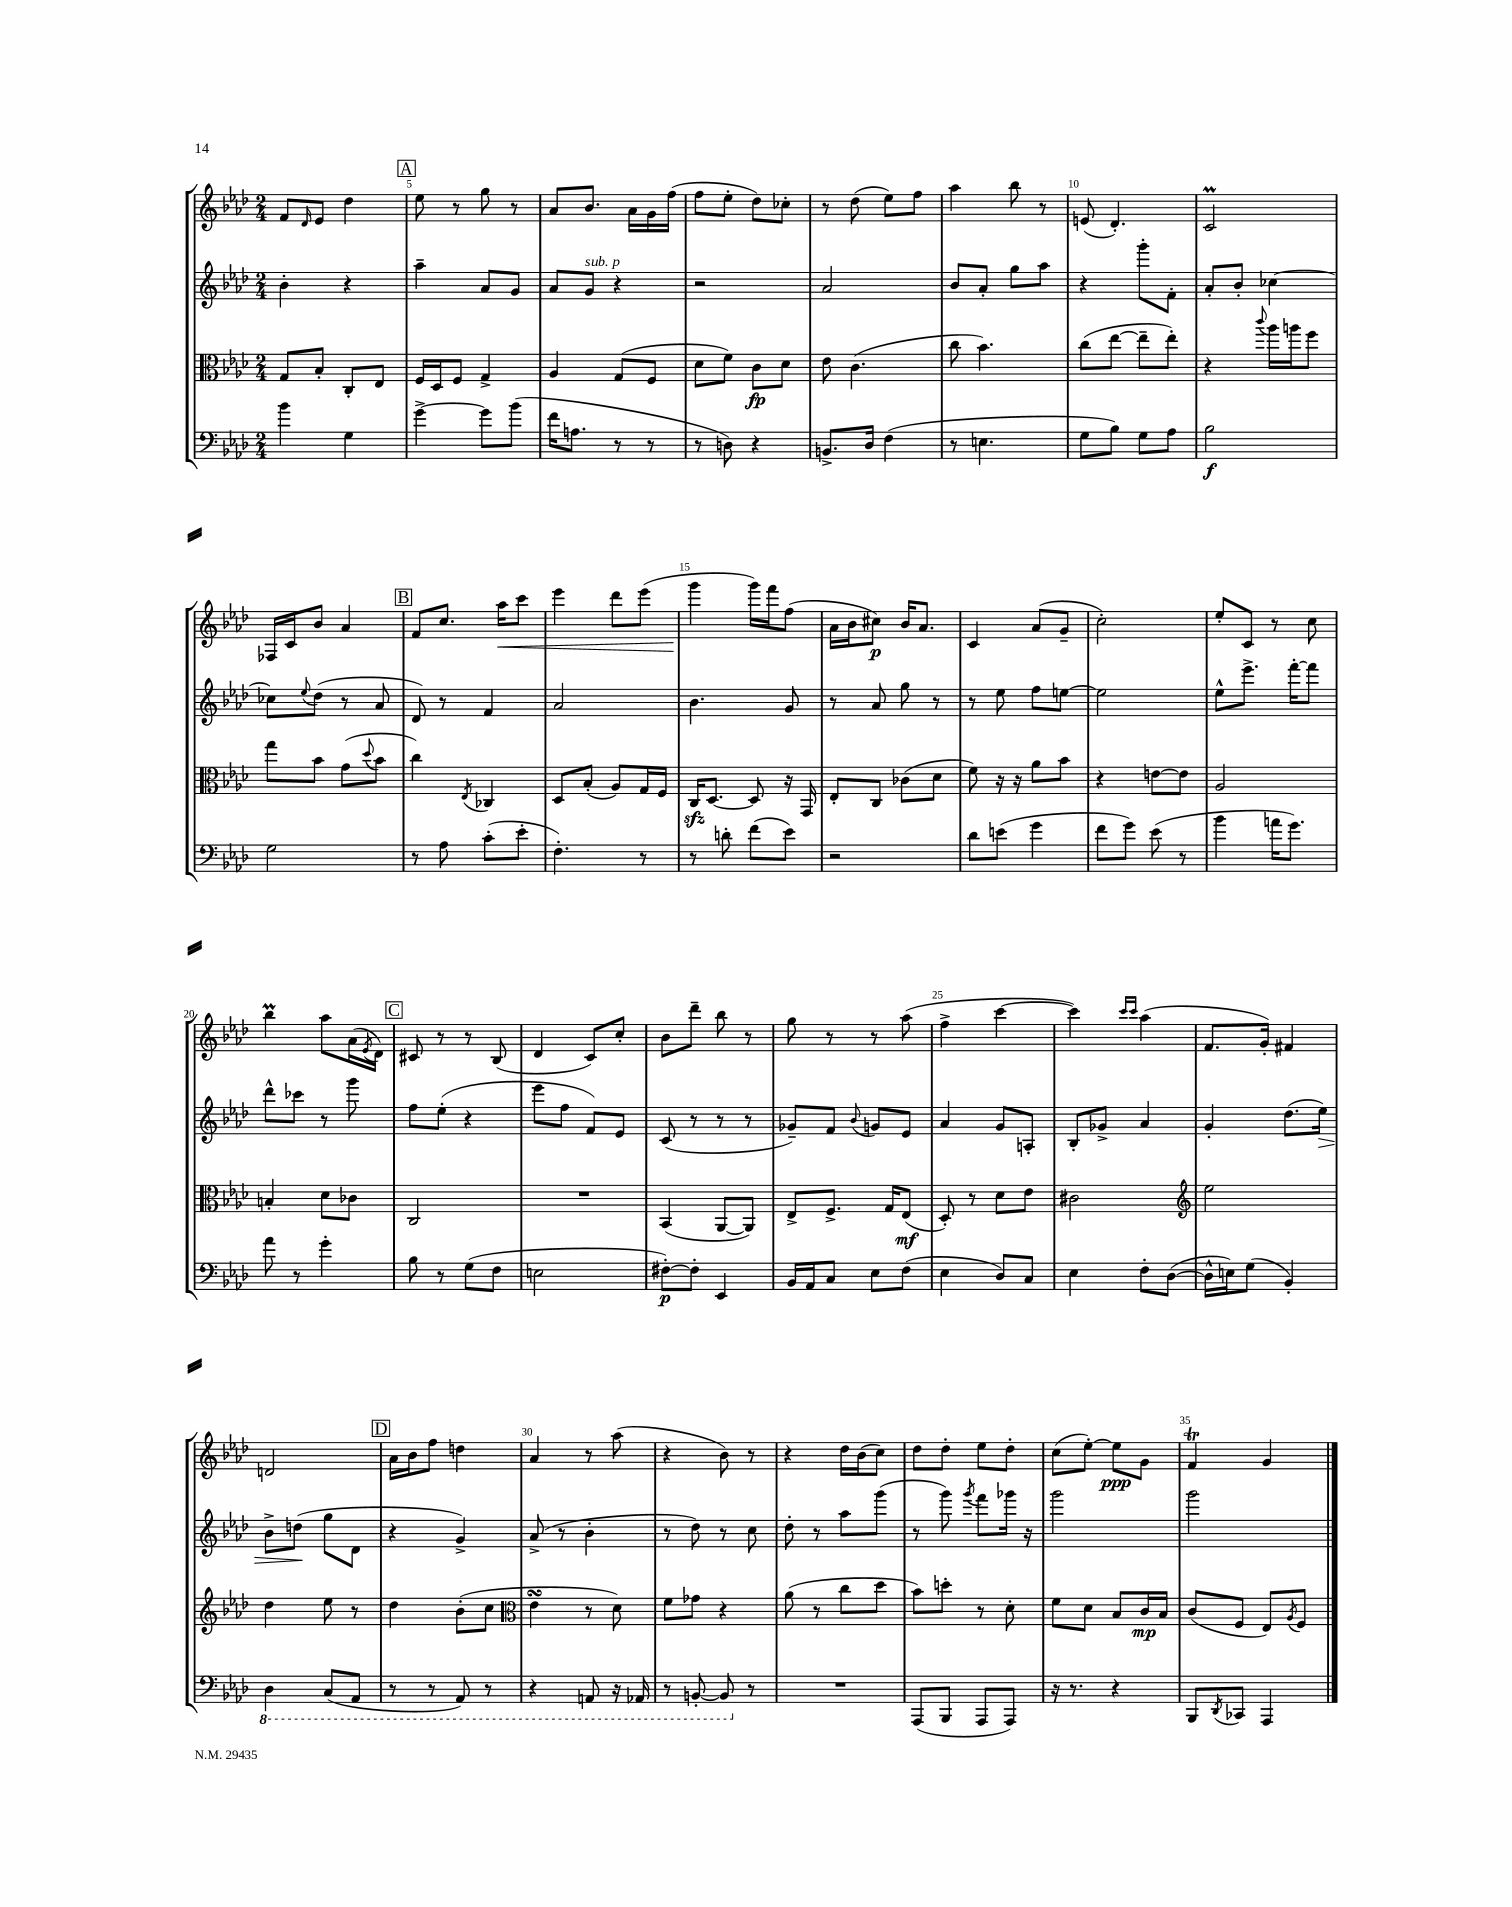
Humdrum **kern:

**kern	**kern	**kern	**kern
*staff4	*staff3	*staff2	*staff1
*clefF4	*clefC3	*clefG2	*clefG2
*k[b-e-a-d-]	*k[b-e-a-d-]	*k[b-e-a-d-]	*k[b-e-a-d-]
*M2/4	*M2/4	*M2/4	*M2/4
4b-	8G	4b-'	8f
.	.	.	16qqd-
.	8B-'	.	8e-
4G	8C'	4r	4dd-
.	8E-	.	.
=	=	=	=
[4g^	16F	4aa-~	8ee-
.	16D-	.	.
.	8F	.	8r
8g]	4G^	8a-	8gg
(8b-	.	8g	8r
=	=	=	=
16f	4A-	8a-	8a-
8.A	.	.	.
.	.	8g	8.b-
8r	(8G	4r	.
.	.	.	16a-
8r	8F	.	16g
.	.	.	(16ff
=	=	=	=
8r	8d-	2r	8ff
8D)	8f)	.	8ee-'
4r	8c	.	8dd-)
.	8d-	.	8cc-'
=	=	=	=
8.BB^	8e-	2a-	8r
.	(4.c	.	(8dd-
16D-	.	.	.
(4F	.	.	8ee-)
.	.	.	8ff
=	=	=	=
8r	8cc	8b-	4aa-
4.E	4.b-)	8a-'	.
.	.	8gg	8bb-
.	.	8aa-	8r
=	=	=	=
8G	(8cc	4r	(8e
8B-)	[8ee-	.	4.d-')
8G	8ee-~]	8ggg'	.
8A-	8ee-')	8f'	.
=	=	=	=
2B-	4r	8a-'	2c
.	.	8b-'	.
.	8qqccc	.	.
.	16aa-	[4cc-	.
.	16aa	.	.
.	8ff	.	.
=	=	=	=
2G	8gg	8cc-]	16F-
.	.	.	16c
.	.	8qqee-	.
.	8b-	(8dd-	8b-
.	(8g	8r	4a-
.	8qqdd-	.	.
.	8b-	8a-	.
=	=	=	=
8r	4cc)	8d-)	8f
8A-	.	8r	8.cc
.	8qE-	.	.
(8c'	4C-	4f	.
.	.	.	16aa-
8e-'	.	.	8ccc
=	=	=	=
4.F')	8D-	2a-	4eee-
.	(8B-'	.	.
.	8A-)	.	8ddd-
8r	16G	.	(8eee-
.	16F	.	.
=	=	=	=
8r	16C	4.b-	4ggg
.	[8.D-	.	.
8d'	.	.	.
(8f	8D-]	.	16ggg)
.	.	.	16fff
8e-)	16r	8g	(8ff
.	16GG	.	.
=	=	=	=
2r	8E-'	8r	16a-
.	.	.	16b-
.	8C	8a-	8cc#)
.	(8c-	8gg	16b-
.	.	.	8.a-
.	8d-	8r	.
=	=	=	=
8d-	8f)	8r	4c
(8e	16r	8ee-	.
.	16r	.	.
4g	8a-	8ff	(8a-
.	8b-	[8ee	8g~
=	=	=	=
8f	4r	2ee]	2cc')
8g)	.	.	.
(8e-	[8e	.	.
8r	8e]	.	.
=	=	=	=
4b-	2A-	8ee-^^	8ee-'
.	.	8.eee-^	8c
16a	.	.	8r
8.g)	.	[16fff'	.
.	.	8fff]	8cc
=	=	=	=
8a-	4B'	8ddd-^^	4bb-
8r	.	8ccc-	.
4g'	8d-	8r	8aa-
.	8c-	8ggg	(16a-
.	.	.	8qe-
.	.	.	16d-)
=	=	=	=
8B-	2C	8ff	8c#
8r	.	(8ee-'	8r
(8G	.	4r	8r
8F	.	.	(8B-
=	=	=	=
2E	2r	8eee-	4d-
.	.	8ff	.
.	.	8f)	8c)
.	.	8e-	8cc'
=	=	=	=
[8F#')	(4BB-	(8c	8b-
8F#']	.	8r	8ddd-~
4EE-	[8AA-	8r	8bb-
.	8AA-])	8r	8r
=	=	=	=
16BB-	8E-^	8g-~)	8gg
16AA-	.	.	.
8C	8.F^	8f	8r
.	.	8qqb-	.
8E-	.	8g	8r
.	16G	.	.
(8F	(8E-	8e-	(8aa-
=	=	=	=
4E-	8D-')	4a-	4ff^
.	8r	.	.
8D-)	8d-	8g	[4ccc
8C	8e-	8A'	.
=	=	=	=
4E-	2c#	8B-'	4ccc])
.	.	8g-^	.
.	.	.	16qqccc
.	.	.	16qqccc
8F'	.	4a-	(4aa-
([8D-	.	.	.
=	=	=	=
*	*clefG2	*	*
16D-^^]	2ee-	4g'	8.f
16E)	.	.	.
(8G	.	.	.
.	.	.	16g')
4BB-')	.	(8.dd-	4f#
.	.	16ee-)	.
=	=	=	=
4DD-	4dd-	8b-^	2d
.	.	(8dd	.
(8CC	8ee-	8gg	.
8AAA-	8r	8d-	.
=	=	=	=
8r	4dd-	4r	16a-
.	.	.	16b-
8r	.	.	8ff
8AAA-)	(8b-'	4g^)	4dd
8r	8cc	.	.
=	=	=	=
*	*clefC3	*	*
4r	4e-	(8a-^	4a-
.	.	8r	.
8AAA	8r	4b-'	8r
16r	8d-)	.	(8aa-
16AAA-	.	.	.
=	=	=	=
8r	8f	8r	4r
[8BBB'	8g-	8dd-)	.
8BBB]	4r	8r	8b-)
8r	.	8cc	8r
=	=	=	=
2r	(8a-	8dd-'	4r
.	8r	8r	.
.	8cc	8aa-	16dd-
.	.	.	(16b-
.	8dd-	(8ggg	8cc)
=	=	=	=
(8AAA-	8b-)	8r	8dd-
8BBB-	8dd'	8ggg)	8dd-'
.	.	8qggg	.
8AAA-	8r	8fff	8ee-
8AAA-)	8d-'	16ggg-	8dd-'
.	.	16r	.
=	=	=	=
16r	8f	2ggg	(8cc
8.r	.	.	.
.	8d-	.	[8ee-')
4r	8B-	.	8ee-]
.	16c	.	8g
.	16B-	.	.
=	=	=	=
8BBB-	(8c	2ggg	4f
8qDD-	.	.	.
8CC-	8F	.	.
4AAA-	8E-)	.	4g
.	8qA-	.	.
.	8F	.	.
==	==	==	==
*-	*-	*-	*-
